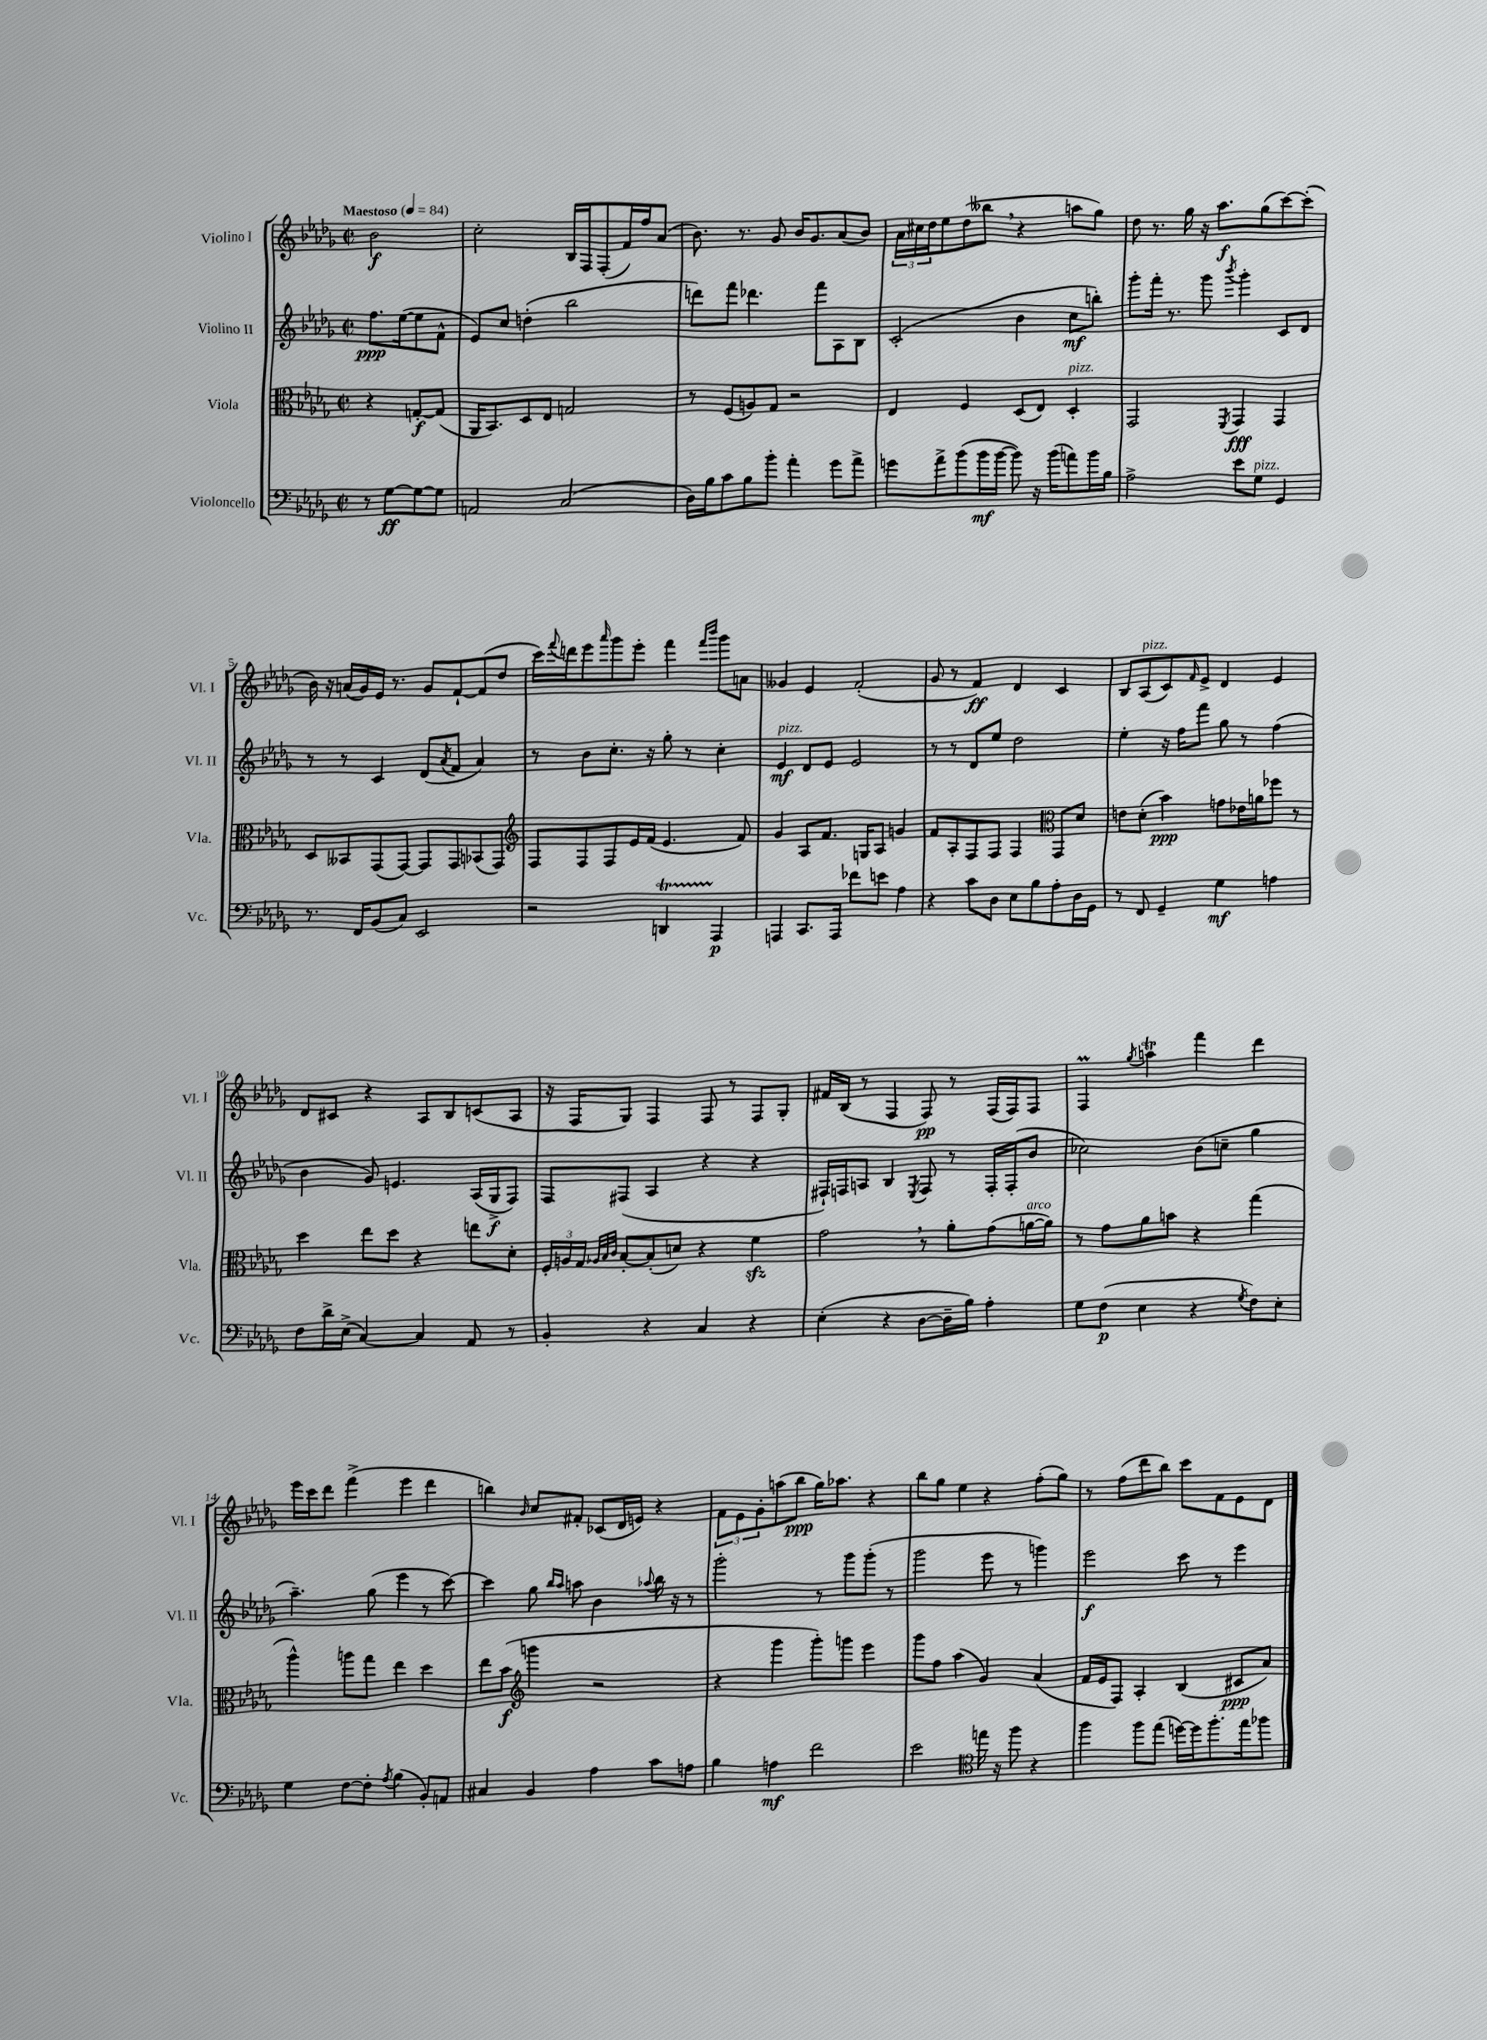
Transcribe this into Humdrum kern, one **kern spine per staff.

**kern	**kern	**kern	**kern
*staff4	*staff3	*staff2	*staff1
*clefF4	*clefC3	*clefG2	*clefG2
*k[b-e-a-d-g-]	*k[b-e-a-d-g-]	*k[b-e-a-d-g-]	*k[b-e-a-d-g-]
*M2/2	*M2/2	*M2/2	*M2/2
*met(c|)	*met(c|)	*met(c|)	*met(c|)
*MM84	*MM84	*MM84	*MM84
8r	4r	8.ff	2b-
[8G-	.	.	.
.	.	([16ee-	.
8G-_	[8G'	8ee-]	.
8G-]	(8G]	8f^^	.
=	=	=	=
2AA	16AA-	8e-)	2cc'
.	8.BB-)	.	.
.	.	8cc	.
.	8D-	(4dd'	.
.	8E-	.	.
(2C	2G	2bb-	16B-
.	.	.	16F
.	.	.	(8F'
.	.	.	16f)
.	.	.	16ff
.	.	.	(8a-
=	=	=	=
16D-)	8r	8ddd)	8.b-)
16B-	.	.	.
8c	(8F	8fff	.
.	.	.	8.r
8B-	8A)	4.ddd-	.
8b-'	8G-	.	8g-
4a-'	2r	.	16b-
.	.	.	8.g-
.	.	8fff	.
8g-	.	8A-	(8a-
8a-^	.	8B-	8b-)
=	=	=	=
8g	4E-	(2c'	24a-
.	.	.	24cc#
.	.	.	24dd-
8a-^	.	.	8ee-
(8b-	4F	.	(8dd-
16b-	.	.	8bb--
[16b-	.	.	.
8b-])	(8D-	4b-	4r
16r	8E-)	.	.
(16b-	.	.	.
8a)	4D-'	8cc	8aa
16b-	.	8bb')	8gg-)
16B-	.	.	.
=	=	=	=
2A-^	2GG-	8ggg-'	8dd-
.	.	16fff'	8.r
.	.	8.r	.
.	.	.	16gg-
.	.	8ggg-	16r
.	.	.	8.aa-
.	8qFF	8qbbb-	.
8e-	4GG-	4ggg-'	.
8G-	.	.	(8gg-
4GG-	4GG-	8c	[8ccc)
.	.	8d-	(8ccc']
=	=	=	=
8.r	8D-	8r	16b-)
.	.	.	16r
.	8BB--	8r	(16a
16FF	.	.	16g-)
(8BB-	(8GG-	4c	16e-
.	.	.	8.r
8C)	[8GG-)	.	.
2EE-	8GG-]	(8d-	8g-
.	.	8qa-	.
.	8GG-	8f	[8f`
.	(8BB-	4a-)	(8f]
.	8GG-)	.	8dd-
=	=	=	=
*	*clefG2	*	*
2r	8F	8r	16ccc)
.	.	.	8qqfff
.	.	.	16ddd
.	8F	8b-	8eee-
.	.	.	16qqaaa-
.	8F	8.cc'	8ggg-
.	16e-	.	8eee-'
.	(16f	16r	.
4DD	4.e-	8gg-'	4fff
.	.	8r	.
.	.	.	16qqfff
.	.	.	16qqbbb-
4AAA-	.	4cc'	8ggg-
.	8f)	.	8a
=	=	=	=
4AAA	4g-	4e-	4g--
8.CC	8A-	8d-	4e-
.	8.f	8e-	.
16AAA	.	.	.
8f-	.	2e-	(2f'
.	16G	.	.
8e	8A-	.	.
4A-	4g	.	.
=	=	=	=
4r	8f	8r	8g-
.	8A-'	8r	8r
8c	8F	8d-	4f)
8D-	8F	8ee-	.
8E-	4F	2dd-	4d-
8B-	.	.	.
*	*clefC3	*	*
8A-'	8GG-	.	4c
16D-	8d-	.	.
16GG-	.	.	.
=	=	=	=
8r	8e	4ee-'	8B-
8FF	(8d-'	.	(8A-
4GG-~	4b-)	16r	8c)
.	.	16ff	.
.	.	.	16qqf
.	.	8fff	8e-^
4G-	8g	8gg-	4d-
.	16e-	8r	.
.	16a	.	.
4A	8ff-	(4ff	4e-
.	8r	.	.
=	=	=	=
8F	4dd-	4b-	8d-
16d-^	.	.	8c#
(16E-^	.	.	.
[4C)	8ee-	8g-)	4r
.	8dd-	4.e	.
4C]	4r	.	8A-
.	.	.	8B-
8AA-	8ee	(16A-	(8c
.	.	16G-^	.
8r	8d-'	8F)	8A-
=	=	=	=
4BB-'	24F'	8F	16r
.	24A	.	.
.	.	.	16F
.	24G-	.	.
.	32qqA-	.	.
.	32qqB-	.	.
.	32qqc	.	.
.	[8B-'	(8F#	8G-)
4r	(8B-']	4A-	4F
.	8d)	.	.
4C	4r	4r	8F
.	.	.	8r
4r	4f	4r	8F
.	.	.	8G-'
=	=	=	=
(4E-'	2g-	16F#`)	16f#
.	.	16F	(16B-
.	.	8A	8r
4r	.	4B-	4F
.	.	8qE-	.
[8D-	8r	8F	8F)
16D-~]	8a-'	8r	8r
16B-)	.	.	.
4A-'	(8g-	16F'	(16F
.	.	(16F'	16F)
.	[16a	8b-	8F
.	16a])	.	.
=	=	=	=
8G-	8r	2cc-)	4F
(8F	8g-	.	.
.	.	.	8qgg-
4E-	8a-	.	4aa
.	8b	.	.
4r	4r	(8b-	4fff
.	.	8cc~	.
8qG-	.	.	.
8F)	(4gg-	4gg-	4ddd-
8E-'	.	.	.
=	=	=	=
4G-	4aa-^^)	4.aa-~)	16eee-
.	.	.	16ccc
.	.	.	8ddd-
[8F	8aa	.	(4fff^
8F']	8gg-	(8gg-	.
8qA-	.	.	.
(4B-	4ee-	4eee-	4eee-
8BB-')	4dd-	8r	4ddd-
8AA	.	[8ccc)	.
=	=	=	=
4C#	8ee-	4ccc]	4bb)
.	(8b-	.	.
*	*clefG2	*	*
.	.	.	16qqb-
4BB-	4ggg	8gg-	8cc
.	.	16qqbb-	.
.	.	16qqaa-	.
.	.	8aa	8f#'
4A-	2r	4b-	(8c-
.	.	.	16d-
.	.	.	16e)
.	.	8qqaa-	.
8c	.	16bb-	4r
.	.	16r	.
8A	.	8r	.
=	=	=	=
4B-	4r	2ggg-'	12f
.	.	.	12e-
.	.	.	12g-'
4A	4ggg-	.	(8aa
.	.	.	8bb-
2f	8ggg-')	8r	16gg-)
.	.	.	8.aa-
.	8ggg	8ggg-	.
.	4eee-	(8ggg-'	4r
.	.	8r	.
=	=	=	=
2e-	8ggg-	2ggg-	8bb-
.	8ff	.	8gg-
.	(4aa-	.	4ee-
*clefC4	*	*	*
16ee	4g-)	8eee-	4r
16r	.	.	.
8ff	.	8r	.
4r	(4a-	4ggg)	(8ff'
.	.	.	8gg-)
=	=	=	=
4ff	16f	2eee-	8r
.	16e-	.	.
.	8F)	.	(8ff
8ff	4A-'	.	8ddd-
(8ee-	.	.	8bb-)
[16dd)	(4B-	8ccc	8ccc
16dd]	.	.	.
8.ff'	.	8r	8f
.	8c#	4eee-	8e-
16ee-	.	.	.
8ff-	8a-)	.	8d-
==	==	==	==
*-	*-	*-	*-
